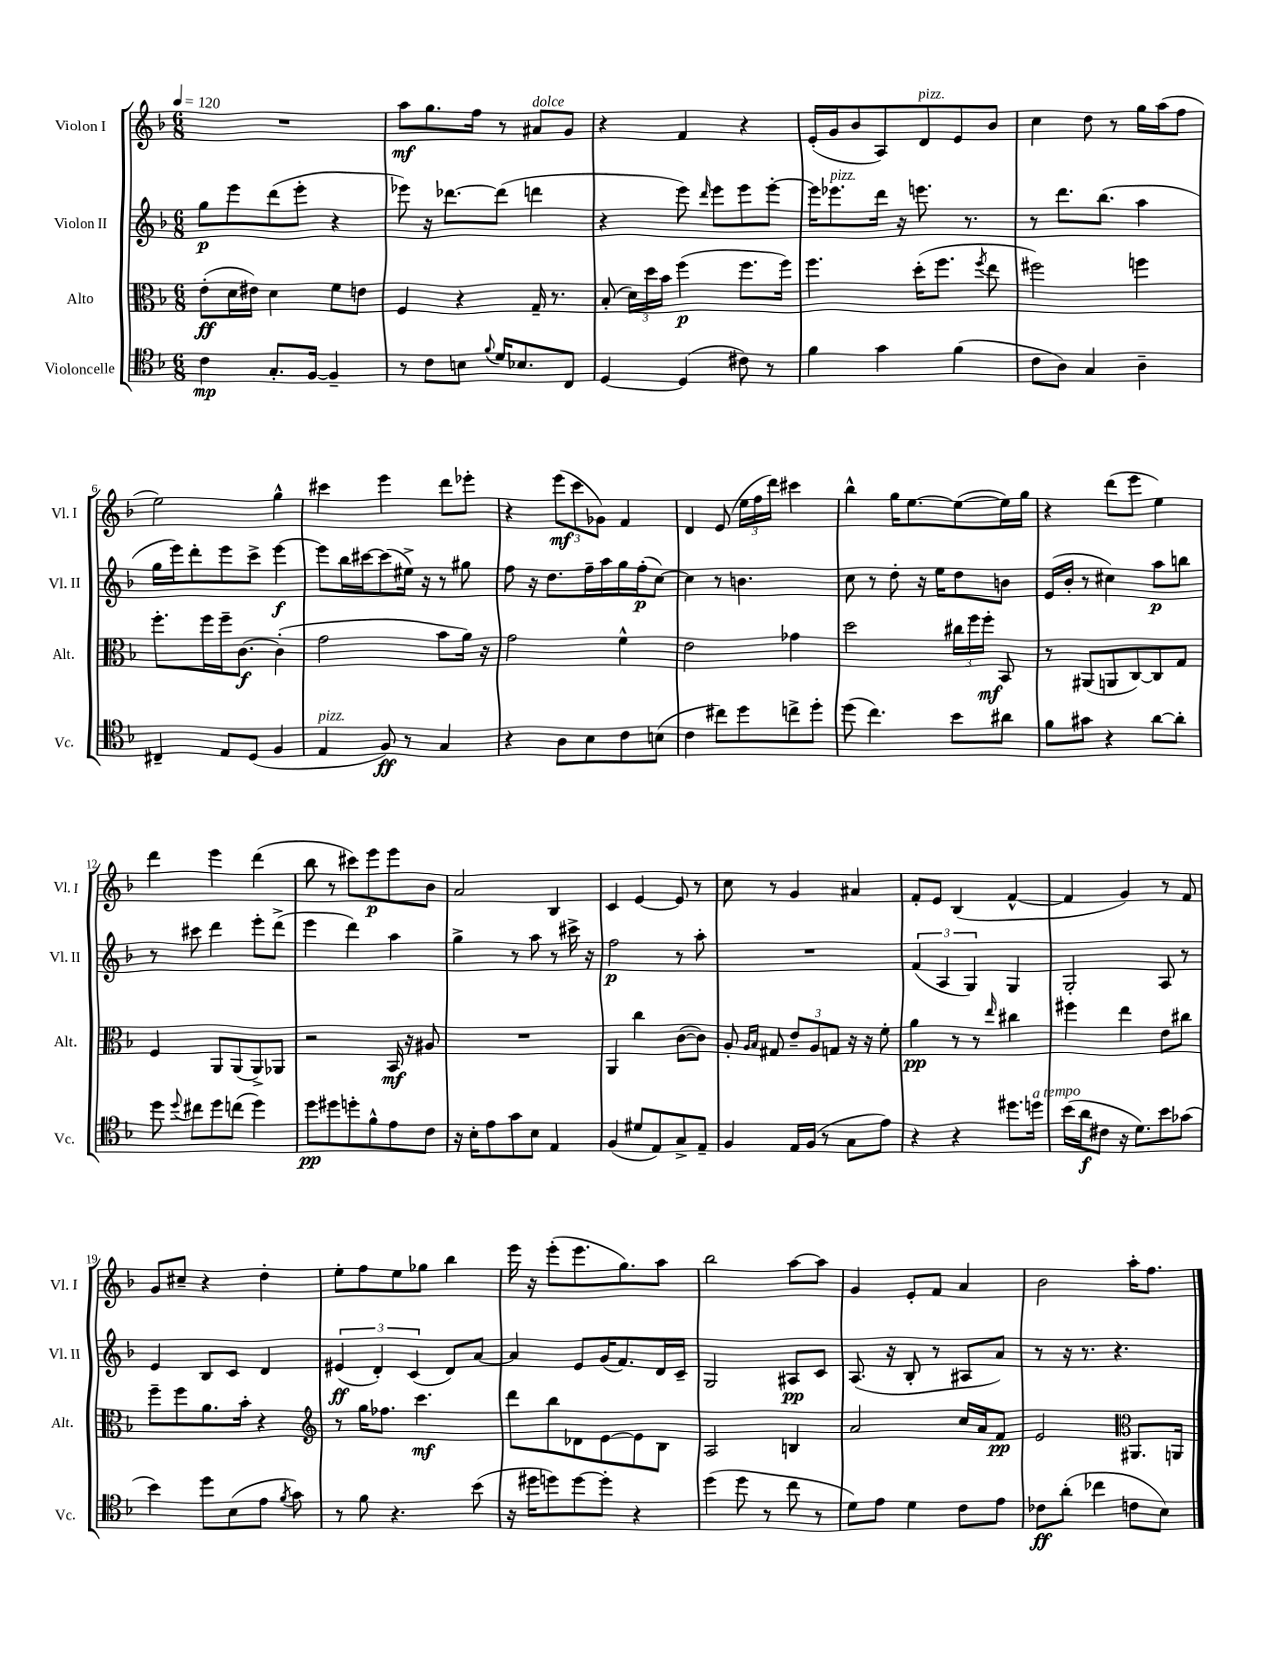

**kern	**dynam	**kern	**dynam	**kern	**dynam	**kern	**dynam
*part4	*part4	*part3	*part3	*part2	*part2	*part1	*part1
*staff4	*staff4	*staff3	*staff3	*staff2	*staff2	*staff1	*staff1
*I"Violoncelle	*	*I"Alto	*	*I"Violon II	*	*I"Violon I	*
*I'Vc.	*	*I'Alt.	*	*I'Vl. II	*	*I'Vl. I	*
*clefC4	*	*clefC3	*	*clefG2	*	*clefG2	*
*k[b-]	*	*k[b-]	*	*k[b-]	*	*k[b-]	*
*M6/8	*	*M6/8	*	*M6/8	*	*M6/8	*
*MM120	*	*MM120	*	*MM120	*	*MM120	*
=1	=1	=1	=1	=1	=1	=1	=1
4c\	mp	(8e'\L	ff	8gg\L	p	2.r	.
.	.	16d\L	.	8eee\	.	.	.
.	.	16e#X\JJ)	.	.	.	.	.
8.G'/L	.	4d\	.	(8ddd\	.	.	.
.	.	.	.	8eee'\J	.	.	.
[16F/Jk	.	.	.	.	.	.	.
4F~/]	.	8f\L	.	4r	.	.	.
.	.	8en\J	.	.	.	.	.
=2	=2	=2	=2	=2	=2	=2	=2
8r	.	4F/	.	8eee-X\)	.	8aa\L	mf
8c\L	.	.	.	16r	.	8.gg\	.
.	.	.	.	[8.ddd-X\L	.	.	.
8Bn\J	.	4r	.	.	.	.	.
.	.	.	.	.	.	16ff\Jk	.
8qqf/	.	.	.	.	.	.	.
16d/KL	.	.	.	(8ddd-\J]	.	8r	.
8.B-X/	.	.	.	.	.	.	.
!	!	!	!	!	!	!LO:TX:a:i:t=dolce	!
.	.	16G~/	.	4dddn\	.	8a#X/L	.
.	.	8.r	.	.	.	.	.
8C/J	.	.	.	.	.	8g/J	.
=3	=3	=3	=3	=3	=3	=3	=3
[4D/	.	(8B-'/	.	4r	.	4r	.
.	.	24d\LL)	.	.	.	.	.
.	.	24dd\	.	.	.	.	.
.	.	24b-\JJ	.	.	.	.	.
(4D/]	.	(4ff\	p	8eee\)	.	4f/	.
.	.	.	.	16qqddd/	.	.	.
.	.	.	.	8eee\L	.	.	.
8c#X\)	.	8.ff\L	.	8eee\	.	4r	.
8r	.	.	.	[8eee'\J	.	.	.
.	.	16ff\Jk)	.	.	.	.	.
=4	=4	=4	=4	=4	=4	=4	=4
4f\	.	4.ff\	.	16eee\KL]	.	(16e'/LL	.
!	!	!	!	!LO:TX:a:i:t=pizz.	!	!	!
.	.	.	.	8.eee-X\	.	16g/J	.
.	.	.	.	.	.	8b-/	.
4g\	.	.	.	16ddd\Jk	.	8A/)	.
.	.	.	.	16r	.	.	.
!	!	!	!	!	!	!LO:TX:a:i:t=pizz.	!
.	.	(16dd'\KL	.	8.eeen\	.	8d/	.
.	.	8.ff\J	.	.	.	.	.
(4f\	.	.	.	.	.	8e/	.
.	.	.	.	8.r	.	.	.
.	.	8qff/	.	.	.	.	.
.	.	8ee\	.	.	.	8b-/J	.
=5	=5	=5	=5	=5	=5	=5	=5
8c\L	.	2ff#X\)	.	8r	.	4cc\	.
8A\J)	.	.	.	8.ddd\L	.	.	.
4G/	.	.	.	.	.	8dd\	.
.	.	.	.	(8.bb-\J	.	.	.
.	.	.	.	.	.	8r	.
4A~\	.	4ffn\	.	4aa\	.	16gg\LL	.
.	.	.	.	.	.	(16aa\J	.
.	.	.	.	.	.	8ff\J	.
!!LO:LB:g=z
=6	=6	=6	=6	=6	=6	=6	=6
4C#X~/	.	8.ff'\L	.	16gg\LL	.	2ee\)	.
.	.	.	.	16eee\J)	.	.	.
.	.	.	.	8ddd'\	.	.	.
.	.	16ff\L	.	.	.	.	.
8E/L	.	16ff~\J	.	8eee\	.	.	.
.	.	[8.c\J	f	.	.	.	.
(8D/J	.	.	.	8ccc^\J	.	.	.
4F/	.	(4c'\]	.	[4eee\	f	4gg^^\	.
=7	=7	=7	=7	=7	=7	=7	=7
!LO:TX:a:i:t=pizz.	!	!	!	!	!	!	!
4E/	.	2g\	.	8eee\L]	.	4ccc#X\	.
.	.	.	.	16bb-\L	.	.	.
.	.	.	.	[16ccc#X\J	.	.	.
8F/)	ff	.	.	(8ccc#\]	.	4eee\	.
8r	.	.	.	16ee#X^\Jk)	.	.	.
.	.	.	.	16r	.	.	.
4G/	.	8b-\L	.	8r	.	8ddd\L	.
.	.	16a\Jk)	.	8gg#X\	.	8eee-X'\J	.
.	.	16r	.	.	.	.	.
=8	=8	=8	=8	=8	=8	=8	=8
4r	.	2g\	.	8ff\	.	4r	.
.	.	.	.	16r	.	.	.
.	.	.	.	8.dd\L	.	.	.
8A\L	.	.	.	.	.	(12eee\L	mf
.	.	.	.	.	.	12ccc\	.
8B-\	.	.	.	16ff~\L	.	.	.
.	.	.	.	.	.	12g-X\J)	.
.	.	.	.	16aa\	.	.	.
8c\	.	4f^^\	.	16gg\	.	4f/	.
.	.	.	.	(16ff'\J	p	.	.
(8Bn\J	.	.	.	[8cc\J)	.	.	.
=9	=9	=9	=9	=9	=9	=9	=9
4c\	.	2e\	.	4cc\]	.	4d/	.
8cc#X\L)	.	.	.	8r	.	(8e/	.
8dd\	.	.	.	4.bn\	.	24ee\LL	.
.	.	.	.	.	.	24ff\	.
.	.	.	.	.	.	24ddd\JJ)	.
8ccn^\	.	4g-X\	.	.	.	4ccc#X\	.
8dd'\J	.	.	.	.	.	.	.
=10	=10	=10	=10	=10	=10	=10	=10
(8dd\	.	2dd\	.	8cc\	.	4bb-^^\	.
4.cc\)	.	.	.	8r	.	.	.
.	.	.	.	8dd'\	.	16gg\KL	.
.	.	.	.	.	.	[8.ee\	.
.	.	.	.	16r	.	.	.
.	.	.	.	16ee\KL	.	.	.
8b-\L	.	24cc#X\LL	.	8dd\	.	(8ee\_	.
.	.	24ff\	.	.	.	.	.
.	.	24ff'\JJ	mf	.	.	.	.
8a#X\J	.	8BB-/	.	8bn\J	.	16ee\L])	.
.	.	.	.	.	.	16gg\JJ	.
=11	=11	=11	=11	=11	=11	=11	=11
8f\L	.	8r	.	(16e/LL	.	4r	.
.	.	.	.	16b-'/JJ	.	.	.
8g#X\J	.	(8AA#X/L	.	8r	.	.	.
4r	.	8AAn/	.	4cc#X\)	.	(8ddd\L	.
.	.	[8C/)	.	.	.	8eee\J	.
[8a\L	.	8C/]	.	8aa\L	p	4ee\)	.
8a'\J]	.	8G/J	.	8bbn\J	.	.	.
!!LO:LB:g=z
=12	=12	=12	=12	=12	=12	=12	=12
8dd\	.	4F/	.	8r	.	4ddd\	.
8qqdd/	.	.	.	.	.	.	.
8cc#X\L	.	.	.	8ccc#X\	.	.	.
8dd\	.	8AA/L	.	4ddd\	.	4eee\	.
(8ccn\J	.	(8AA/	.	.	.	.	.
4dd\)	.	8AA^/)	.	8eee'\L	.	(4ddd\	.
.	.	8AA-X/J	.	(8ddd^\J	.	.	.
=13	=13	=13	=13	=13	=13	=13	=13
8dd\L	pp	2r	.	4eee\	.	8bb-\	.
8dd#X\	.	.	.	.	.	8r	.
8ddn'\	.	.	.	4ddd\)	.	8ccc#X\L)	.
8f^^\	.	.	.	.	.	8eee\	p
8e\	.	16BB-/	mf	4aa\	.	8eee\	.
.	.	16r	.	.	.	.	.
8c\J	.	8A#X/	.	.	.	8b-\J	.
=14	=14	=14	=14	=14	=14	=14	=14
16r	.	2.r	.	4gg^\	.	2a/	.
16B-'\KL	.	.	.	.	.	.	.
8e\	.	.	.	.	.	.	.
8g\	.	.	.	8r	.	.	.
8B-\J	.	.	.	8aa\	.	.	.
4E/	.	.	.	8r	.	4B-/	.
.	.	.	.	16ccc#X^\	.	.	.
.	.	.	.	16r	.	.	.
=15	=15	=15	=15	=15	=15	=15	=15
(4F/	.	4AA/	.	2ff\	p	4c/	.
8d#X/L	.	4cc\	.	.	.	[4e/	.
8E/)	.	.	.	.	.	.	.
8G^/	.	([8c\L	.	8r	.	8e/]	.
8E~/J	.	8c\J])	.	8aa'\	.	8r	.
=16	=16	=16	=16	=16	=16	=16	=16
4F/	.	8A'/	.	2.r	.	8cc\	.
.	.	16qqA/LL	.	.	.	.	.
.	.	16qqB-/JJ	.	.	.	.	.
.	.	8G#X/	.	.	.	8r	.
16E/LL	.	12e~/L	.	.	.	4g/	.
(16F/JJ	.	.	.	.	.	.	.
.	.	12A/	.	.	.	.	.
8r	.	.	.	.	.	.	.
.	.	12Gn/J	.	.	.	.	.
8G\L	.	16r	.	.	.	4a#X/	.
.	.	16r	.	.	.	.	.
8e\J)	.	8f'\	.	.	.	.	.
=17	=17	=17	=17	=17	=17	=17	=17
4r	.	4a\	pp	(6f/	.	8f'/L	.
.	.	.	.	.	.	8e/J	.
.	.	.	.	6A/	.	.	.
4r	.	8r	.	.	.	(4B-/	.
.	.	.	.	6G/)	.	.	.
.	.	8r	.	.	.	.	.
.	.	16qqee/	.	.	.	.	.
8.dd#X\L	.	4cc#X\	.	4G/	.	[4f^^/	.
!LO:TX:a:i:t=a tempo	!	!	!	!	!	!	!
16ddn\Jk	.	.	.	.	.	.	.
=18	=18	=18	=18	=18	=18	=18	=18
(16b-\LL	.	4ff#X\	.	2G'/	.	4f/]	.
16a\J	f	.	.	.	.	.	.
8c#X\J	.	.	.	.	.	.	.
16r	.	4ee\	.	.	.	4g/)	.
8.d\L)	.	.	.	.	.	.	.
8b-\	.	8e\L	.	8A/	.	8r	.
(8g-X\J	.	8cc#X\J	.	8r	.	8f/	.
!!LO:LB:g=z
=19	=19	=19	=19	=19	=19	=19	=19
4b-\)	.	8ff~\L	.	4e/	.	8g/L	.
.	.	8ff\	.	.	.	8cc#X~/J	.
8dd\L	.	8.a\	.	8B-/L	.	4r	.
(8B-\	.	.	.	8c/J	.	.	.
.	.	16b-'\Jk	.	.	.	.	.
8e\J	.	4r	.	4d/	.	4dd'\	.
8qf/	.	.	.	.	.	.	.
8g\)	.	.	.	.	.	.	.
=20	=20	=20	=20	=20	=20	=20	=20
*	*	*clefG2	*	*	*	*	*
8r	.	8r	.	(6e#X/	ff	8ee'\L	.
8f\	.	16gg\KL	.	.	.	8ff\	.
.	.	.	.	6d'/)	.	.	.
.	.	8.ff-X\J	.	.	.	.	.
4.r	.	.	.	.	.	8ee\	.
.	.	.	.	(6c/	.	.	.
.	.	4.ccc\	mf	.	.	8gg-X\J	.
.	.	.	.	8d/L)	.	4bb-\	.
(8b-\	.	.	.	[8a/J	.	.	.
=21	=21	=21	=21	=21	=21	=21	=21
16r	.	8ddd\L	.	4a/]	.	16eee\	.
16dd#X\KL	.	.	.	.	.	16r	.
8ddn\)	.	8bb-\	.	.	.	(8eee'\L	.
[8dd\	.	8d-X\	.	8e/L	.	8.eee\	.
8dd'\J]	.	[8e\	.	(16g/K	.	.	.
.	.	.	.	8.f/)	.	8.gg\)	.
4r	.	8e\]	.	.	.	.	.
.	.	8B-\J	.	16d/L	.	8aa\J	.
.	.	.	.	16c~/JJ	.	.	.
=22	=22	=22	=22	=22	=22	=22	=22
(4dd\	.	2A/	.	2G/	.	2bb-\	.
8dd\	.	.	.	.	.	.	.
8r	.	.	.	.	.	.	.
8cc\	.	4Bn/	.	8A#X/L	pp	[8aa\L	.
8r	.	.	.	8c/J	.	8aa\J]	.
=23	=23	=23	=23	=23	=23	=23	=23
8d\L)	.	2a/	.	(8.A/	.	4g/	.
8e\J	.	.	.	.	.	.	.
.	.	.	.	16r	.	.	.
4d\	.	.	.	8B-'/	.	8e'/L	.
.	.	.	.	8r	.	8f/J	.
8c\L	.	16cc/LL	.	8A#X/L	.	4a/	.
.	.	16a/J	.	.	.	.	.
8e\J	.	8f/J	pp	8a/J)	.	.	.
=24	=24	=24	=24	=24	=24	=24	=24
8c-X\L	ff	2e/	.	8r	.	2b-\	.
(8a'\J	.	.	.	16r	.	.	.
.	.	.	.	8.r	.	.	.
4cc-X\	.	.	.	.	.	.	.
.	.	.	.	4.r	.	.	.
*	*	*clefC3	*	*	*	*	*
8cn\L	.	8.AA#X/L	.	.	.	16aa'\KL	.
.	.	.	.	.	.	8.ff\J	.
8B-\J)	.	.	.	.	.	.	.
.	.	16AAn/Jk	.	.	.	.	.
==	==	==	==	==	==	==	==
*-	*-	*-	*-	*-	*-	*-	*-
